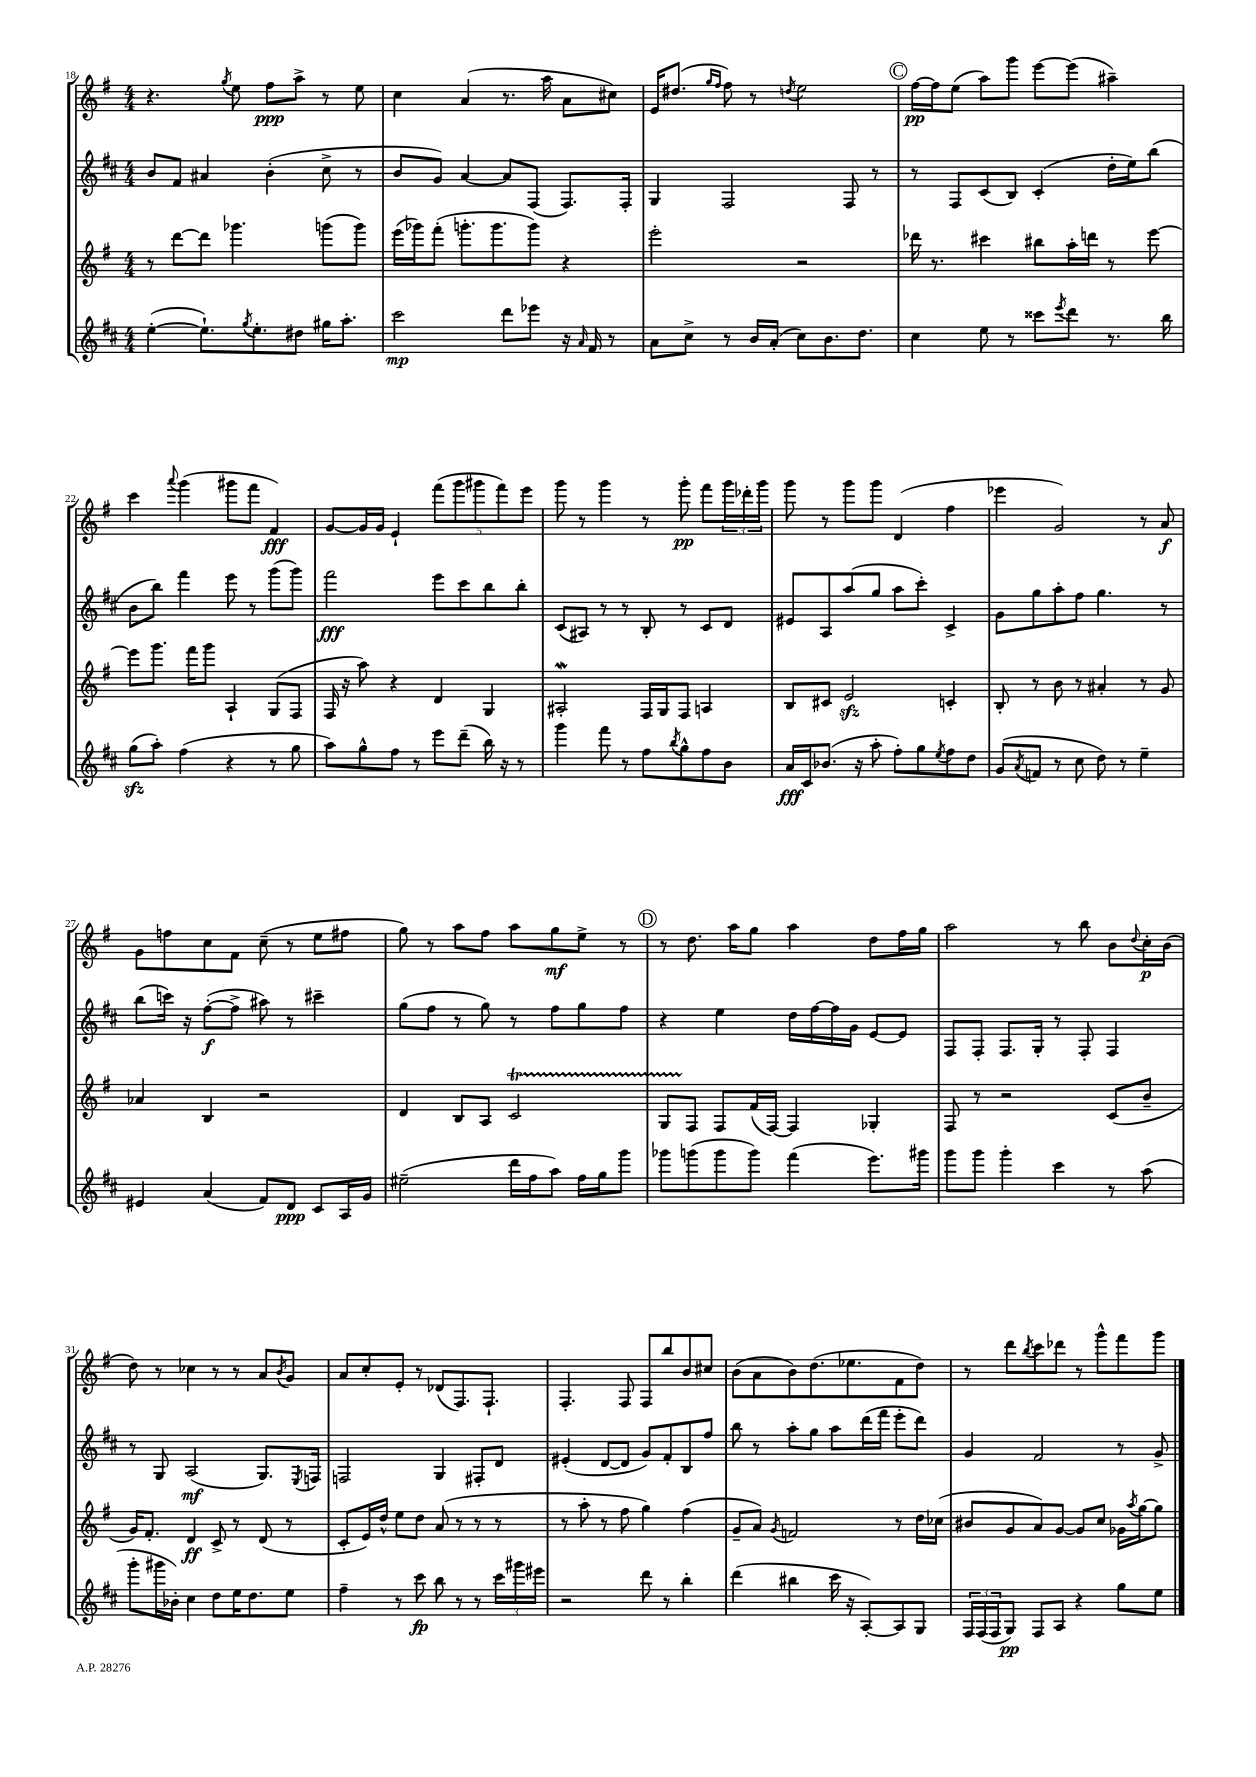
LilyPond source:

<<
\new StaffGroup <<
\new Staff = "s0" {
    \clef treble \key g \major \numericTimeSignature \time 4/4
    r4. \acciaccatura { g''8 } e''8 fis''8\ppp a''8-> r8 e''8 |
    c''4 a'4( r8. a''16 a'8 cis''8) |
    e'16 dis''8.( \grace { g''16 fis''16 } fis''8) r8 \acciaccatura { d''8 } e''2 |
    \mark \markup { \circle "C" } fis''16~\pp fis''16 e''8( a''8) g'''8 e'''8~ e'''8( ais''4--) |
    c'''4 \appoggiatura { a'''8 } g'''4( gis'''8 fis'''8 fis'4\fff) |
    g'8~ g'16 g'16 e'4-! \tuplet 5/4 { fis'''8( g'''8 gis'''8 fis'''8) e'''8 } |
    g'''8 r8 g'''4 r8 g'''8-.\pp fis'''8 \tuplet 3/2 { g'''16 des'''16-. g'''16 } |
    g'''8 r8 g'''8 g'''8 d'4( fis''4 |
    ees'''4 g'2) r8 a'8\f |
    g'8 f''8 c''8 fis'8 c''8--( r8 e''8 fis''8 |
    g''8) r8 a''8 fis''8 a''8 g''8\mf e''8-> r8 |
    \mark \markup { \circle "D" } r8 d''8. a''16 g''8 a''4 d''8 fis''16 g''16 |
    a''2 r8 b''8 b'8 \appoggiatura { d''8 } c''16-.\p b'16( |
    d''8) r8 ces''4 r8 r8 a'8 \acciaccatura { b'8 } g'8 |
    a'8 c''8-. e'8-. r8 des'8( fis8.) fis8.-! |
    fis4.-. fis8 fis8 b''8 b'8 cis''8 |
    b'8( a'8 b'8) d''8.( ees''8. fis'8 d''8) |
    r8 d'''8 \acciaccatura { b''8 } c'''8 des'''8 r8 g'''8-^ fis'''8 g'''8 \bar "|." |
}
\new Staff = "s1" {
    \clef treble \key d \major \numericTimeSignature \time 4/4
    b'8 fis'8 ais'4 b'4-.( cis''8-> r8 |
    b'8 g'8) a'4~ a'8 fis8( fis8.) fis16-. |
    g4 fis2 fis8 r8 |
    \mark \markup { \circle "C" } r8 fis8 cis'8( b8) cis'4-.( d''16-. e''16) b''8( |
    b'8 b''8) fis'''4 e'''8 r8 g'''8( g'''8) |
    fis'''2\fff e'''8 cis'''8 b''8 b''8-. |
    cis'8( ais8) r8 r8 b8-. r8 cis'8 d'8 |
    eis'8 a8 a''8( g''8 a''8 cis'''8-.) cis'4-> |
    g'8 g''8 a''8-. fis''8 g''4. r8 |
    b''8( c'''16) r16 fis''8~-.\f( fis''8-> ais''8) r8 cis'''4-- |
    g''8( fis''8 r8 g''8) r8 fis''8 g''8 fis''8 |
    \mark \markup { \circle "D" } r4 e''4 d''16 fis''16~ fis''16 g'16 e'8~ e'8 |
    fis8 fis8-. fis8. g16-. r8 fis8-. fis4 |
    r8 g8 a2\mf( g8.) \acciaccatura { e8 } f16 |
    f2 g4 fis8-. d'8 |
    eis'4-.( d'8~ d'8 g'8) fis'8-. b8 fis''8 |
    b''8 r8 a''8-. g''8 a''8 d'''16( fis'''16 e'''8-. d'''8) |
    g'4 fis'2 r8 g'8-> \bar "|." |
}
\new Staff = "s2" {
    \clef treble \key g \major \numericTimeSignature \time 4/4
    r8 d'''8~ d'''8 ges'''4. g'''8( g'''8) |
    e'''16( ges'''16) fis'''8-.( g'''8.-. g'''8. g'''8) r4 |
    e'''2-. r2 |
    \mark \markup { \circle "C" } des'''16 r8. cis'''4 bis''8 a''16-. d'''16 r8 e'''8~ |
    e'''8 g'''8. fis'''16 g'''8 a4-! g8( fis8 |
    fis16 r16 a''8) r4 d'4 g4 |
    ais2-.\mordent fis16 g16 fis8 a4 |
    b8 cis'8 e'2\sfz c'4-. |
    b8-. r8 b'8 r8 ais'4-. r8 g'8 |
    aes'4 b4 r2 |
    d'4 b8 a8 c'2\startTrillSpan |
    \mark \markup { \circle "D" } g8 fis8\stopTrillSpan fis8 fis'16( fis16~) fis4 ges4-. |
    fis8 r8 r2 c'8( b'8-- |
    g'16) fis'8.-. d'4\ff c'8-> r8 d'8( r8 |
    c'8-. e'16) d''16-^ e''8 d''8 a'8( r8 r8 r8 |
    r8 a''8-. r8 fis''8 g''4) fis''4( |
    g'8-- a'8) \acciaccatura { g'8 } f'2 r8 d''16 ces''16( |
    bis'8 g'8 a'8) g'8~ g'8 c''8 ges'16 \acciaccatura { a''8 } g''16~ g''8 \bar "|." |
}
\new Staff = "s3" {
    \clef treble \key d \major \numericTimeSignature \time 4/4
    e''4~-.( e''8.-!) \acciaccatura { g''8 } e''8.-. dis''8 gis''16 a''8.-. |
    cis'''2\mp d'''8 ees'''8 r16 \grace { a'16 } fis'16 r8 |
    a'8 cis''8-> r8 b'16 a'16-.( cis''8) b'8. d''8. |
    \mark \markup { \circle "C" } cis''4 e''8 r8 cisis'''8 \acciaccatura { e'''8 } d'''8 r8. b''16 |
    g''8\sfz( a''8-.) fis''4( r4 r8 g''8 |
    a''8) g''8-^ fis''8 r8 e'''8 d'''8--( b''16) r16 r8 |
    g'''4 fis'''8 r8 fis''8 \acciaccatura { b''8 } g''8-^ fis''8 b'8 |
    a'16\fff cis'16 bes'8.( r16 a''8-. fis''8-.) g''8 \acciaccatura { e''8 } fis''8 d''8 |
    g'8( \acciaccatura { a'8 } f'8 r8 cis''8 d''8) r8 e''4-- |
    eis'4 a'4( fis'8) d'8\ppp cis'8 a16 g'16 |
    eis''2--( d'''16 fis''16 a''8) fis''16 g''16 g'''8 |
    \mark \markup { \circle "D" } ges'''8 g'''8( g'''8 g'''8) fis'''4( e'''8.) gis'''16 |
    g'''8 g'''8 g'''4-. cis'''4 r8 a''8( |
    g'''8-. gis'''16 bes'16-.) cis''4 d''8 e''16 d''8. e''8 |
    fis''4-- r8 cis'''8\fp b''8 r8 r8 \tuplet 3/2 { cis'''16 gis'''16 eis'''16 } |
    r2 d'''8 r8 b''4-. |
    d'''4( bis''4 cis'''16 r16 a8~-.) a8 g8 |
    \tuplet 3/2 { fis16 fis16( fis16 } g8\pp) fis8 a8 r4 g''8 e''8 \bar "|." |
}
>>
>>
\layout { \context { \Score currentBarNumber = #18 } }
